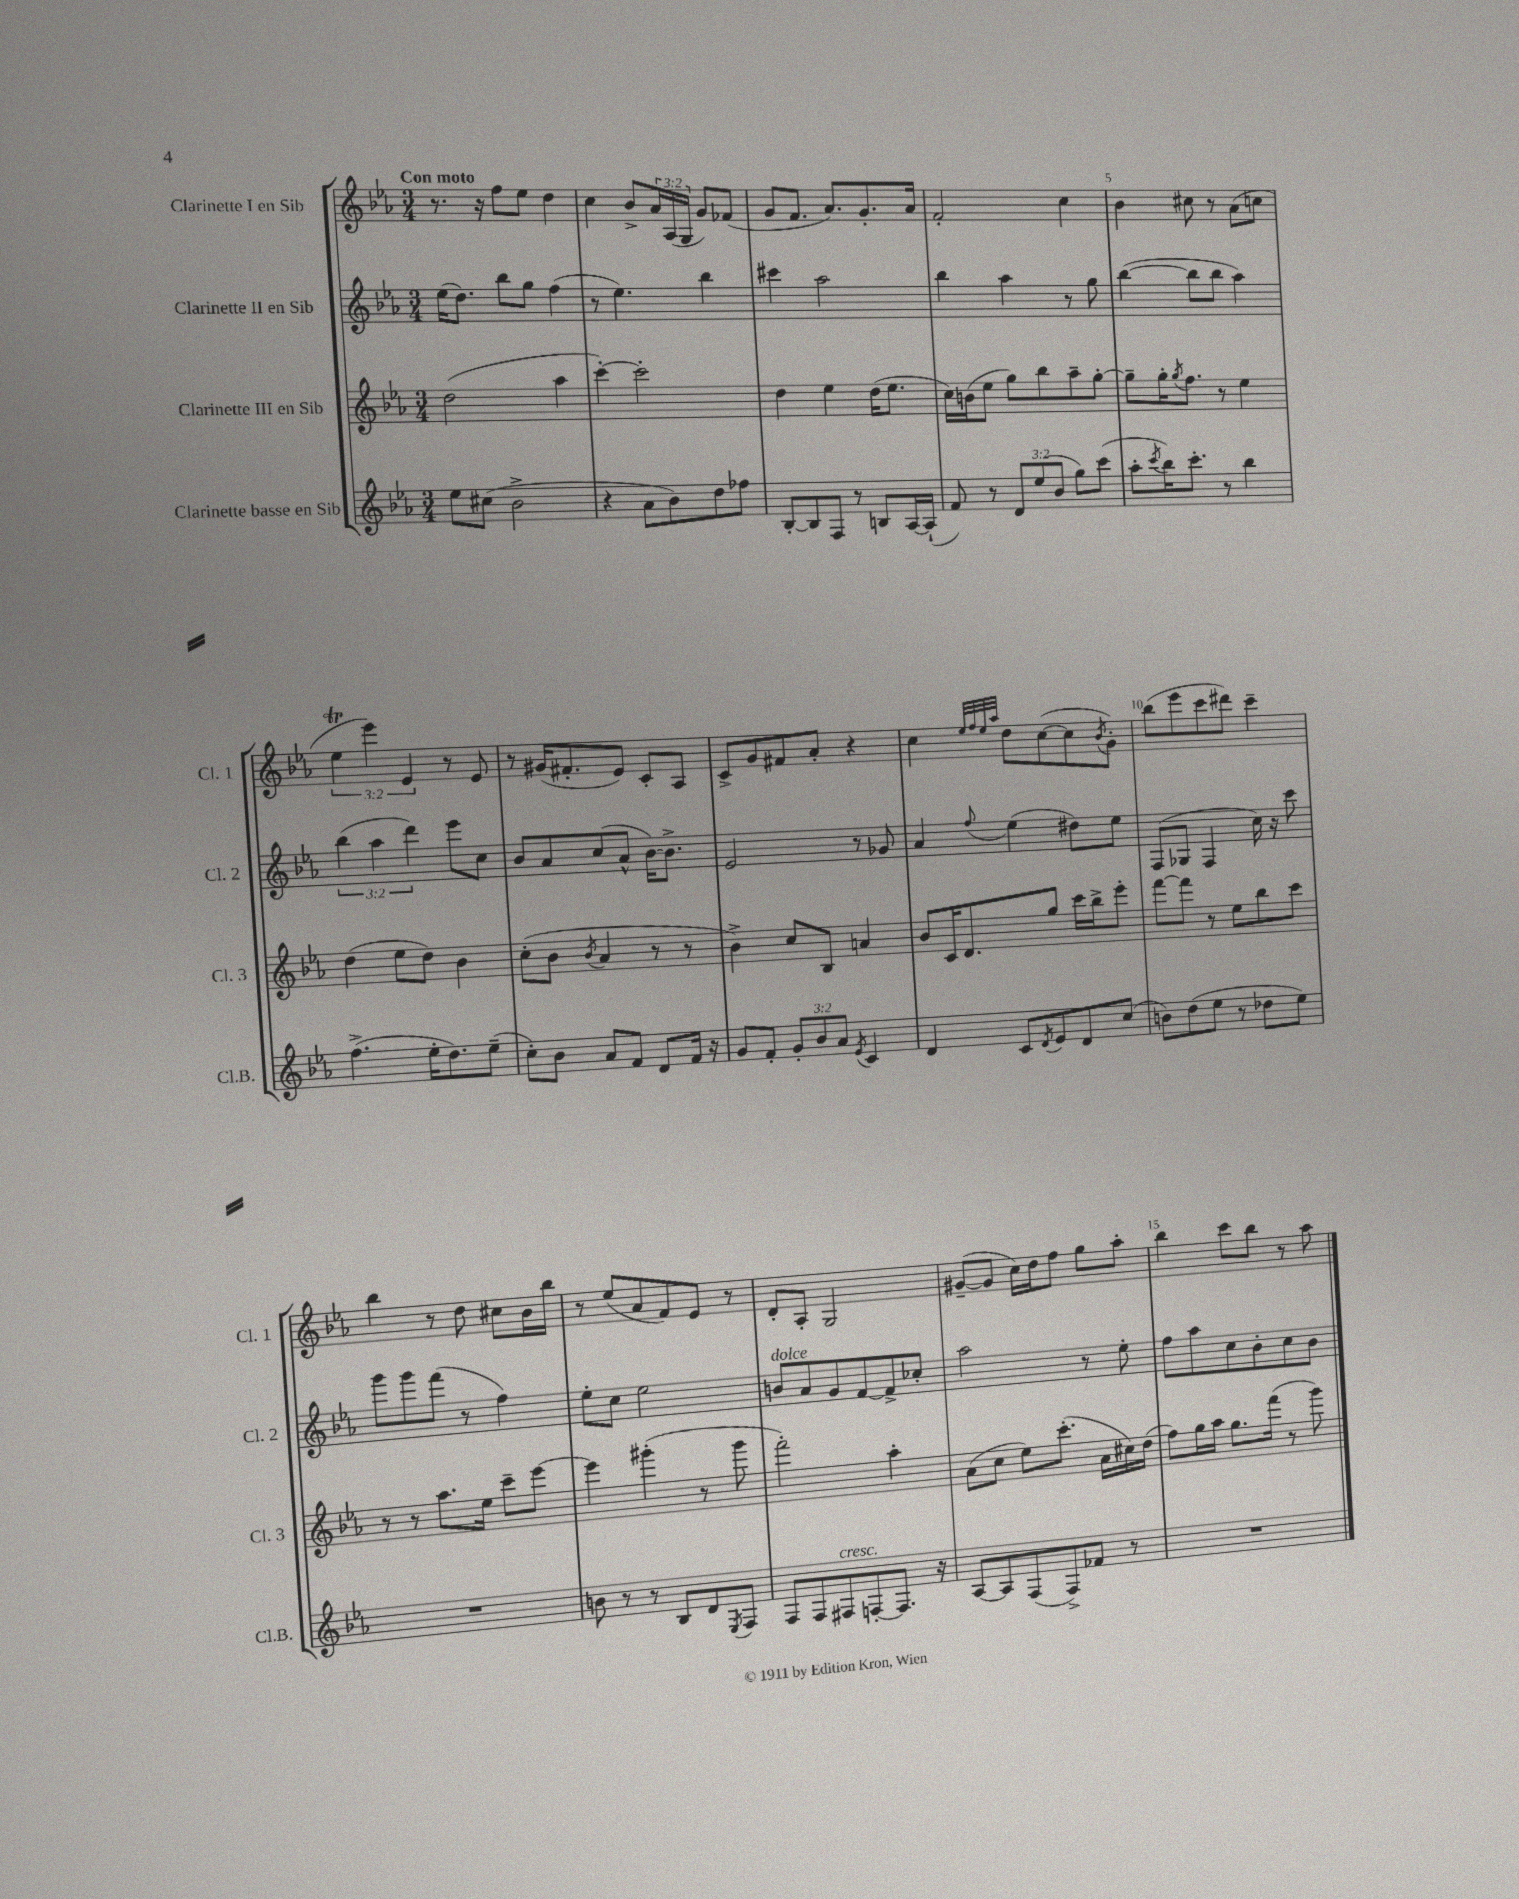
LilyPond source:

<<
\new StaffGroup <<
\new Staff = "s0" \with { instrumentName = "Clarinette I en Sib" shortInstrumentName = "Cl. 1" } {
    \clef treble \key ees \major \numericTimeSignature \time 3/4 \override Staff.TupletNumber.text = #tuplet-number::calc-fraction-text \tempo "Con moto"
    r8. r16 f''8 ees''8 d''4 |
    c''4 bes'8-> \tuplet 3/2 { aes'16 aes16( g16 } g'8) fes'8( |
    g'8 f'8. aes'8.) g'8.-. aes'16 |
    f'2-. c''4 |
    bes'4 cis''8 r8 aes'8( c''8 |
    \tuplet 3/2 { ees''4\trill ees'''4) ees'4 } r8 ees'8 |
    r8 gis'16( fis'8.-. ees'8) c'8-. aes8 |
    c'8-> g'8 fis'8 aes'8-. r4 |
    c''4 \grace { ees''32 f''32 ees''32 aes''32 } d''8 c''8~( c''8 \acciaccatura { bes'8 } g'8-.) |
    bes''8( ees'''8 c'''8 dis'''8) c'''4-- |
    bes''4 r8 d''8 cis''8 bes'16 bes''16 |
    r8 ees''8( aes'8 f'8) ees'8 r8 |
    d'8-. aes8-. g2 |
    gis'8~--( gis'8 c''16) d''16 f''8 g''8 aes''8-. |
    bes''4 c'''8 bes''8 r8 aes''8 \bar "|." |
}
\new Staff = "s1" \with { instrumentName = "Clarinette II en Sib" shortInstrumentName = "Cl. 2" } {
    \clef treble \key ees \major \numericTimeSignature \time 3/4 \override Staff.TupletNumber.text = #tuplet-number::calc-fraction-text
    ees''16( d''8.) bes''8 g''8 f''4( |
    r8 ees''4.) bes''4 |
    cis'''4 aes''2 |
    bes''4 aes''4 r8 g''8 |
    bes''4~( bes''8 bes''8 aes''4) |
    \tuplet 3/2 { bes''4( aes''4 d'''4) } ees'''8 c''8 |
    bes'8 aes'8 c''8( aes'8-^ bes'16~) bes'8.-> |
    ees'2 r8 ges'8 |
    aes'4 \appoggiatura { f''8 } ees''4( dis''8) ees''8 |
    f8( ges8 f4 c''16) r16 c'''8 |
    g'''8 g'''8 f'''8( r8 f''4) |
    ees''8-. c''8 ees''2 |
    b'8^\markup { \italic "dolce" } aes'8 g'8 f'8~ f'8-> ces''8-. |
    aes''2 r8 ees''8-. |
    f''8 aes''8 c''8 bes'8-. c''8 bes'8 \bar "|." |
}
\new Staff = "s2" \with { instrumentName = "Clarinette III en Sib" shortInstrumentName = "Cl. 3" } {
    \clef treble \key ees \major \numericTimeSignature \time 3/4
    d''2( aes''4 |
    c'''4~-.) c'''2-. |
    d''4 ees''4 d''16( ees''8. |
    c''16) b'16( ees''8 g''8) bes''8 aes''8-- g''8~-. |
    g''8-- g''16-. \acciaccatura { g''8 } f''8. r8 ees''4 |
    d''4( ees''8 d''8) bes'4 |
    c''8-.( bes'8 \acciaccatura { bes'8 } aes'4 r8 r8 |
    bes'4->) c''8 bes8 a'4 |
    bes'8 c'16 d'8. g''8 c'''16 bes''16-> ees'''8-. |
    f'''8~ f'''8 r8 ees''8 bes''8 c'''8 |
    r8 r8 aes''8. ees''16 c'''8-- ees'''8~ |
    ees'''4 gis'''4-.( r8 gis'''8 |
    f'''2-.) aes''4-. |
    aes'8( c''8 ees''8) c'''8.-.( aes'16 cis''16) d''16( |
    f''8) g''16 aes''16 g''8. f'''16( r8 g'''8) \bar "|." |
}
\new Staff = "s3" \with { instrumentName = "Clarinette basse en Sib" shortInstrumentName = "Cl.B." } {
    \clef treble \key ees \major \numericTimeSignature \time 3/4 \override Staff.TupletNumber.text = #tuplet-number::calc-fraction-text
    ees''8 cis''8( bes'2-> |
    r4 aes'8 bes'8) d''8 fes''8 |
    bes8~-. bes8 f8 r8 b8 aes16~ aes16-!( |
    f'8) r8 \tuplet 3/2 { d'8 ees''8( bes'8 } g''8) c'''8( |
    aes''8-. \acciaccatura { c'''8 } bes''16) c'''8.-. r8 bes''4 |
    f''4.->( ees''16-. d''8.) ees''8--( |
    c''8-.) bes'8 aes'8 f'8 d'8 f'16 r16 |
    g'8 f'8-. \tuplet 3/2 { g'8-. bes'8 aes'8 } \acciaccatura { ees'8 } c'4 |
    d'4 c'8 \acciaccatura { d'8 } ees'8 d'8 c''8( |
    b'8) d''8( ees''8 r8 des''8 ees''8) |
    R2. |
    b'8 r8 r8 bes8 d'8 \acciaccatura { ees8 } f8 |
    f8 f8 fis8^\markup { \italic "cresc." } f8~-. f8. r16 |
    aes8~ aes8 f8( f8->) fes'8 r8 |
    R2. \bar "|." |
}
>>
>>
\layout { \context { \Score \override BarNumber.break-visibility = ##(#f #t #t) barNumberVisibility = #(every-nth-bar-number-visible 5) } }
